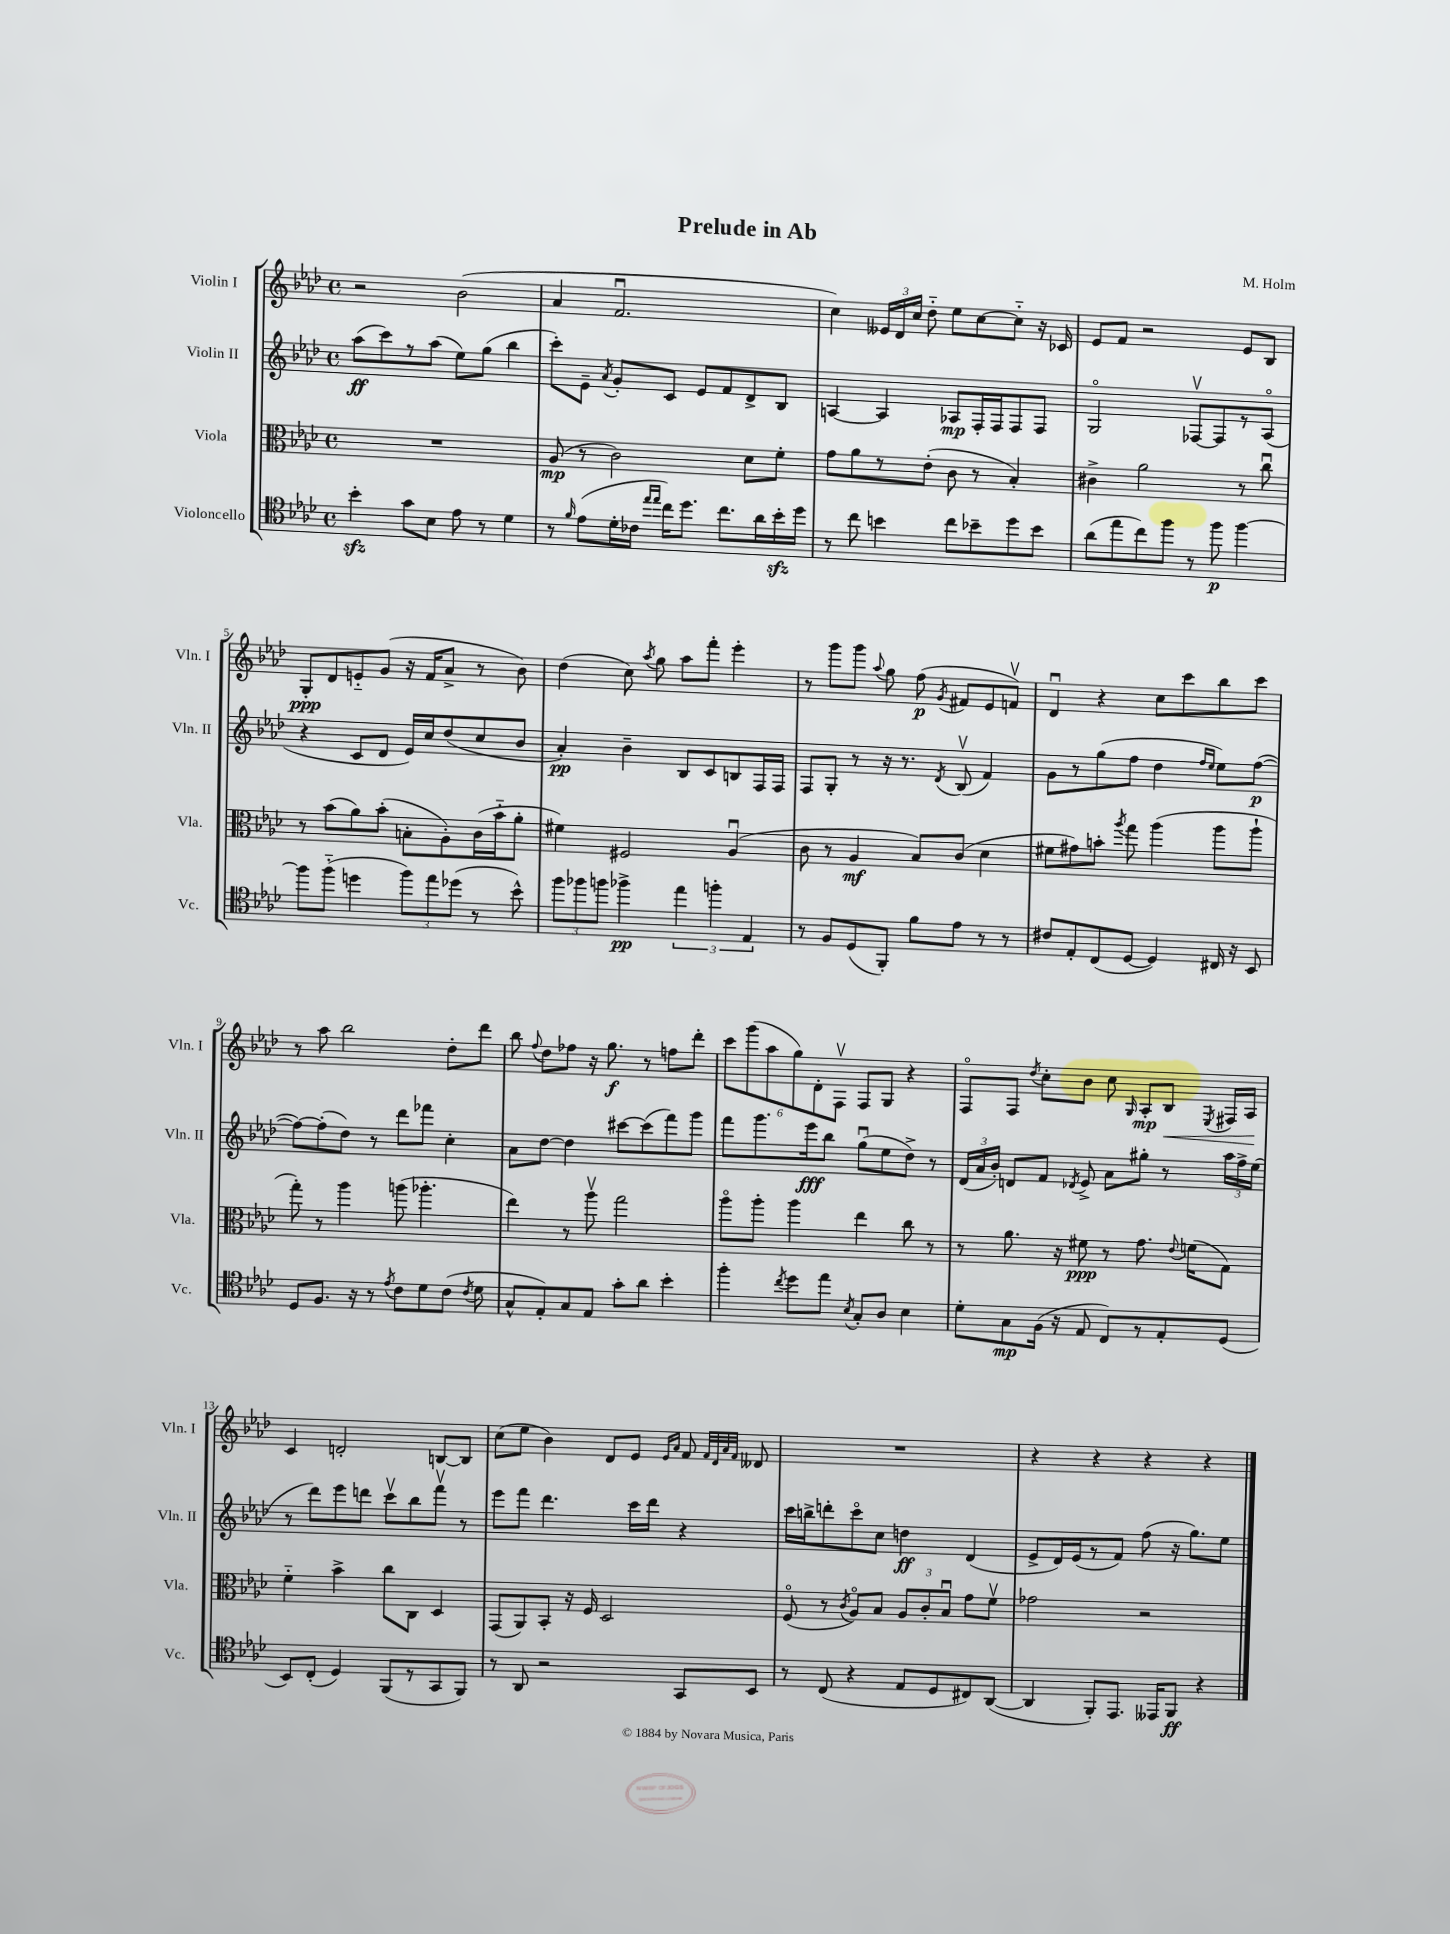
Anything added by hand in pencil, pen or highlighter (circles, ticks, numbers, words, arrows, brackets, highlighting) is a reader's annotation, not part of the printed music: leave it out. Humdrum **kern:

**kern	**dynam	**kern	**dynam	**kern	**dynam	**kern	**dynam
*part4	*part4	*part3	*part3	*part2	*part2	*part1	*part1
*staff4	*staff4	*staff3	*staff3	*staff2	*staff2	*staff1	*staff1
*I"Violoncello	*	*I"Viola	*	*I"Violin II	*	*I"Violin I	*
*I'Vc.	*	*I'Vla.	*	*I'Vln. II	*	*I'Vln. I	*
*clefC4	*	*clefC3	*	*clefG2	*	*clefG2	*
*k[b-e-a-d-]	*	*k[b-e-a-d-]	*	*k[b-e-a-d-]	*	*k[b-e-a-d-]	*
*M4/4	*	*M4/4	*	*M4/4	*	*M4/4	*
*met(c)	*	*met(c)	*	*met(c)	*	*met(c)	*
=1	=1	=1	=1	=1	=1	=1	=1
4b-zz'\	.	1r	.	(8aa-\L	ff	2r	.
.	.	.	.	8ccc\)	.	.	.
8g\L	.	.	.	8r	.	.	.
8B-\J	.	.	.	(8aa-\J	.	.	.
8e-\	.	.	.	8ee-\L)	.	(2b-\	.
8r	.	.	.	(8gg\J	.	.	.
4d-\	.	.	.	4bb-\	.	.	.
=2	=2	=2	=2	=2	=2	=2	=2
8r	.	(8A-/	mp	8ccc'\L)	.	4a-/	.
16qqf/	.	.	.	.	.	.	.
(8e-\L	.	8r	.	8e-~\J	.	.	.
.	.	.	.	8qa-/	.	.	.
16d-'\L	.	2c\)	.	8g'/L	.	2.fu/	.
16c-X\JJ	.	.	.	.	.	.	.
16qqee-/LL	.	.	.	.	.	.	.
16qqee-/JJ	.	.	.	.	.	.	.
16cc\KL)	.	.	.	8c/J	.	.	.
8.dd-\J	.	.	.	.	.	.	.
.	.	.	.	8e-/L	.	.	.
8.cc\L	.	.	.	8f/	.	.	.
.	.	8d-\L	.	8d-^/	.	.	.
16a-\L	.	.	.	.	.	.	.
16b-zz'\	.	8f'\J	.	8B-/J	.	.	.
16dd-\JJ	.	.	.	.	.	.	.
=3	=3	=3	=3	=3	=3	=3	=3
8r	.	8g\L	.	[4An/	.	4cc\)	.
8cc\	.	8a-\	.	.	.	.	.
4bn\	.	8r	.	4A/]	.	24e--X/LL	.
.	.	.	.	.	.	24d-/	.
.	.	.	.	.	.	24cc/JJ	.
.	.	(8e-'\J	.	.	.	8dd-\	.
8cc\L	.	8c\	.	8A-X/L	mp	8ee-\L	.
8b-X~\	.	8r	.	16F'/L	.	[8cc\	.
.	.	.	.	16F/J	.	.	.
8dd-\	.	4B-'/)	.	8F/	.	8cc\J]	.
8b-\J	.	.	.	8F/J	.	16r	.
.	.	.	.	.	.	16c-X/	.
=4	=4	=4	=4	=4	=4	=4	=4
(8a-\L	.	4c#X^\	.	2G/	.	8e-/L	.
8ee-\	.	.	.	.	.	8f/J	.
8cc\)	.	2a-\	.	.	.	2r	.
8ff\J	.	.	.	.	.	.	.
8r	.	.	.	[8F-Xv/L	.	.	.
8ff\	p	.	.	8F-/]	.	.	.
[4ff\	.	8r	.	8r	.	8e-/L	.
.	.	8ccu\	.	(8A-/J	.	8B-/J	.
!!LO:LB:g=z
=5	=5	=5	=5	=5	=5	=5	=5
8ff\L]	.	8r	.	4r	.	8G'/L	ppp
(8ff\J	.	(8b-\L	.	.	.	8d-/	.
4ddn\	.	8a-\)	.	8c/L	.	8en/	.
.	.	(8b-'\J	.	8d-/J	.	(8g/J	.
12ff\L)	.	8Bn'\L	.	16e-/LL)	.	16r	.
.	.	.	.	16cc/J	.	16f/KL	.
12ee-\	.	.	.	.	.	.	.
.	.	8A-'\)	.	(8dd-/	.	8a-^/J	.
(12dd-X\J	.	.	.	.	.	.	.
8r	.	(16c\L	.	8cc/	.	8r	.
.	.	16b-\J	.	.	.	.	.
8b-^^\)	.	8a-'\J	.	8b-/J	.	8b-\)	.
=6	=6	=6	=6	=6	=6	=6	=6
12ff\L	.	4f#X\)	.	4a-'/)	pp	(4dd-\	.
12ff-X\	.	.	.	.	.	.	.
12ffn\J	.	.	.	.	.	.	.
4ff-X^\	pp	2F#X/	.	4b-~\	.	8cc\)	.
.	.	.	.	.	.	8qaa-/	.
.	.	.	.	.	.	8gg\	.
6ee-\	.	.	.	8B-/L	.	8aa-\L	.
.	.	.	.	8c/	.	8fff'\J	.
6ffn'\	.	.	.	.	.	.	.
.	.	(4A-u/	.	8Bn/	.	4eee-'\	.
6E-/	.	.	.	.	.	.	.
.	.	.	.	16F/L	.	.	.
.	.	.	.	16F/JJ	.	.	.
=7	=7	=7	=7	=7	=7	=7	=7
8r	.	8c\	.	8F/L	.	8r	.
8F/L	.	8r	.	8G'/J	.	8ggg\L	.
(8D-/	.	4A-/	mf	8r	.	8ggg\J	.
.	.	.	.	.	.	8qqaa-/	.
8FF'/J)	.	.	.	16r	.	8gg\	.
.	.	.	.	8.r	.	.	.
8f\L	.	8B-/L)	.	.	.	(8ff\	p
.	.	.	.	8qd-/	.	8qg/	.
8e-\J	.	(8c/J	.	(8B-v/	.	8f#X/L	.
8r	.	4d-\	.	4f/)	.	8e-/	.
8r	.	.	.	.	.	8fnv/J)	.
=8	=8	=8	=8	=8	=8	=8	=8
8c#X/L	.	8f#X\L	.	8g\L	.	4d-u/	.
8E-'/	.	8g#X\)	.	8r	.	.	.
(8C/	.	8bn'\J	.	(8gg\	.	4r	.
.	.	8qaa-/	.	.	.	.	.
[8D-/J	.	8gg\	.	8ff\J	.	.	.
4D-/])	.	(4aa-\	.	4dd-\	.	8cc\L	.
.	.	.	.	.	.	8ccc\	.
.	.	.	.	16qqff/LL	.	.	.
.	.	.	.	16qqee-/JJ	.	.	.
16C#X/	.	8aa-\L	.	8ee-\L)	.	8bb-\	.
16r	.	.	.	.	.	.	.
8BB-/	.	8aa-`\J	.	([8ff\J	p	8ccc\J	.
!!LO:LB:g=z
=9	=9	=9	=9	=9	=9	=9	=9
8D-/L	.	8gg'\)	.	8ff\L_)	.	8r	.
8.F/J	.	8r	.	(8ff'\]	.	8aa-\	.
.	.	4aa-\	.	8dd-\J)	.	2bb-\	.
16r	.	.	.	.	.	.	.
8r	.	.	.	8r	.	.	.
8qe-/	.	.	.	.	.	.	.
8c\L	.	(8aan\	.	8ddd-\L	.	.	.
8d-\	.	4.aa-X'\	.	8fff-X\J	.	.	.
(8c\J	.	.	.	4cc'\	.	8dd-'\L	.
8qc/	.	.	.	.	.	.	.
8d-\	.	.	.	.	.	8ddd-\J	.
=10	=10	=10	=10	=10	=10	=10	=10
8G^^/L	.	4ee-\)	.	8a-\L	.	8bb-\	.
.	.	.	.	.	.	8qqff/	.
8E-'/)	.	.	.	[8dd-\J	.	8dd-\L	.
8G/	.	8r	.	4dd-\]	.	8ff-X\J	.
8E-/J	.	8aa-v\	.	.	.	16r	.
.	.	.	.	.	.	8.gg\	f
8g'\L	.	2gg\	.	[8ccc#X\L	.	.	.
8a-\J	.	.	.	(8ccc#\]	.	8r	.
4b-'\	.	.	.	8fff\)	.	8ffn\L	.
.	.	.	.	8ggg\J	.	8ddd-'\J	.
=11	=11	=11	=11	=11	=11	=11	=11
4ff'\	.	8aa-\L	.	8fff\L	.	12ccc\L	.
.	.	.	.	.	.	(12ggg\	.
.	.	8aa-'\J	.	8.ggg\	.	.	.
.	.	.	.	.	.	12aa-\	.
8qcc/	.	.	.	.	.	.	.
8dd-\L	.	4aa-\	.	.	.	12gg\)	.
.	.	.	.	16eee-\k	fff	.	.
.	.	.	.	.	.	12d-'\	.
8ee-\J	.	.	.	8bb-\J	.	.	.
.	.	.	.	.	.	12Fv\J	.
8qB-/	.	.	.	.	.	.	.
8G'/L	.	4ee-\	.	(8ggu\L	.	8F/L	.
8A-/J	.	.	.	8ee-\	.	8G/J	.
4B-\	.	8cc\	.	8dd-^\J)	.	4r	.
.	.	8r	.	8r	.	.	.
=12	=12	=12	=12	=12	=12	=12	=12
8d-'\L	.	8r	.	(24d-/LL	.	8F/L	.
.	.	.	.	24a-/	.	.	.
.	.	.	.	24b-'/JJ)	.	.	.
8G\	mp	8.a-\	.	8dn/L	.	8F/J	.
.	.	.	.	.	.	8qdd-/	.
(16F\Jk	.	.	.	8f/J	.	8cc'\L	.
16r	.	16r	.	.	.	.	.
.	.	.	.	8qd-X/	.	.	.
8E-/	.	8f#X\	ppp	8e-^/	.	8b-\J	.
8C/L)	.	8r	.	8a-\L	.	8cc\	.
.	.	.	.	.	.	16qqG/	.
8r	.	8.g\	.	8gg#X'\J	.	8A-'/L	mp
!	!	!	!	!	!	!	!LO:HP:b
8E-'/	.	.	.	8r	.	8B-/J	<
.	.	8qqe-/	.	.	.	.	.
.	.	(16fn\KL	.	.	.	.	.
.	.	.	.	.	.	8qE-/	.
(8D-/J	.	8G\J)	.	24aa-\LL	.	16F#X/LL	.
.	.	.	.	24ff^\	.	.	.
.	.	.	.	.	.	16A-/JJ	.
.	.	.	.	(24ee-\JJ	.	.	.
.	.	.	.	.	.	.	[
!!LO:LB:g=z
=13	=13	=13	=13	=13	=13	=13	=13
8BB-/L)	.	4f\	.	8r	.	4c/	.
(8C'/J	.	.	.	8ddd-\L)	.	.	.
4D-/)	.	4b-^\	.	8eee-\	.	2dn'/	.
.	.	.	.	8dddn\J	.	.	.
(8FF/L	.	8cc\L	.	8cccv\L	.	.	.
8r	.	8C\J	.	8bb-\	.	.	.
8GG/	.	4D-/	.	8fffv\J	.	[8Bn/L	.
8FF/J)	.	.	.	8r	.	8B/J]	.
=14	=14	=14	=14	=14	=14	=14	=14
8r	.	(8GG/L	.	8eee-\L	.	(8cc\L	.
8AA-/	.	8AA-/)	.	8fff\J	.	8ee-\J	.
2r	.	8BB-'/J	.	4.ddd-\	.	4b-\)	.
.	.	16r	.	.	.	.	.
.	.	16F/	.	.	.	.	.
.	.	2D-/	.	.	.	8d-/L	.
.	.	.	.	16ccc\LL	.	8e-/J	.
.	.	.	.	16ddd-\JJ	.	.	.
.	.	.	.	.	.	16qqe-/LL	.
.	.	.	.	.	.	16qqa-/JJ	.
8GG/L	.	.	.	4r	.	8f/	.
.	.	.	.	.	.	32qqf/LLL	.
.	.	.	.	.	.	32qqd-/	.
.	.	.	.	.	.	32qqa-/	.
.	.	.	.	.	.	32qqf/JJJ	.
8BB-/J	.	.	.	.	.	8d--X/	.
=15	=15	=15	=15	=15	=15	=15	=15
8r	.	(8F/	.	16ccc\LL	.	1r	.
.	.	.	.	16bbn^\J	.	.	.
(8C/	.	8r	.	8dddn'\	.	.	.
.	.	8qc/	.	.	.	.	.
4r	.	8A-/L)	.	8ccc\	.	.	.
.	.	8B-/J	.	8cc\J	.	.	.
8E-/L	.	12A-/L	.	4ddn\	ff	.	.
.	.	12c'/	.	.	.	.	.
8D-/	.	.	.	.	.	.	.
.	.	12B-u/J	.	.	.	.	.
8C#X/)	.	8g\L	.	(4d-/	.	.	.
([8AA-/J	.	8fv\J	.	.	.	.	.
=16	=16	=16	=16	=16	=16	=16	=16
4AA-/]	.	2g-X\	.	8e-^/L	.	4r	.
.	.	.	.	16d-/L)	.	.	.
.	.	.	.	(16e-/J	.	.	.
8FF'/L)	.	.	.	8r	.	4r	.
8.EE-/J	.	.	.	8f/J)	.	.	.
.	.	2r	.	(8ff\	.	4r	.
16EE--X/KL	.	.	.	.	.	.	.
8FF/J	ff	.	.	16r	.	.	.
.	.	.	.	8.gg\L)	.	.	.
4r	.	.	.	.	.	4r	.
.	.	.	.	8ee-\J	.	.	.
==	==	==	==	==	==	==	==
*-	*-	*-	*-	*-	*-	*-	*-
